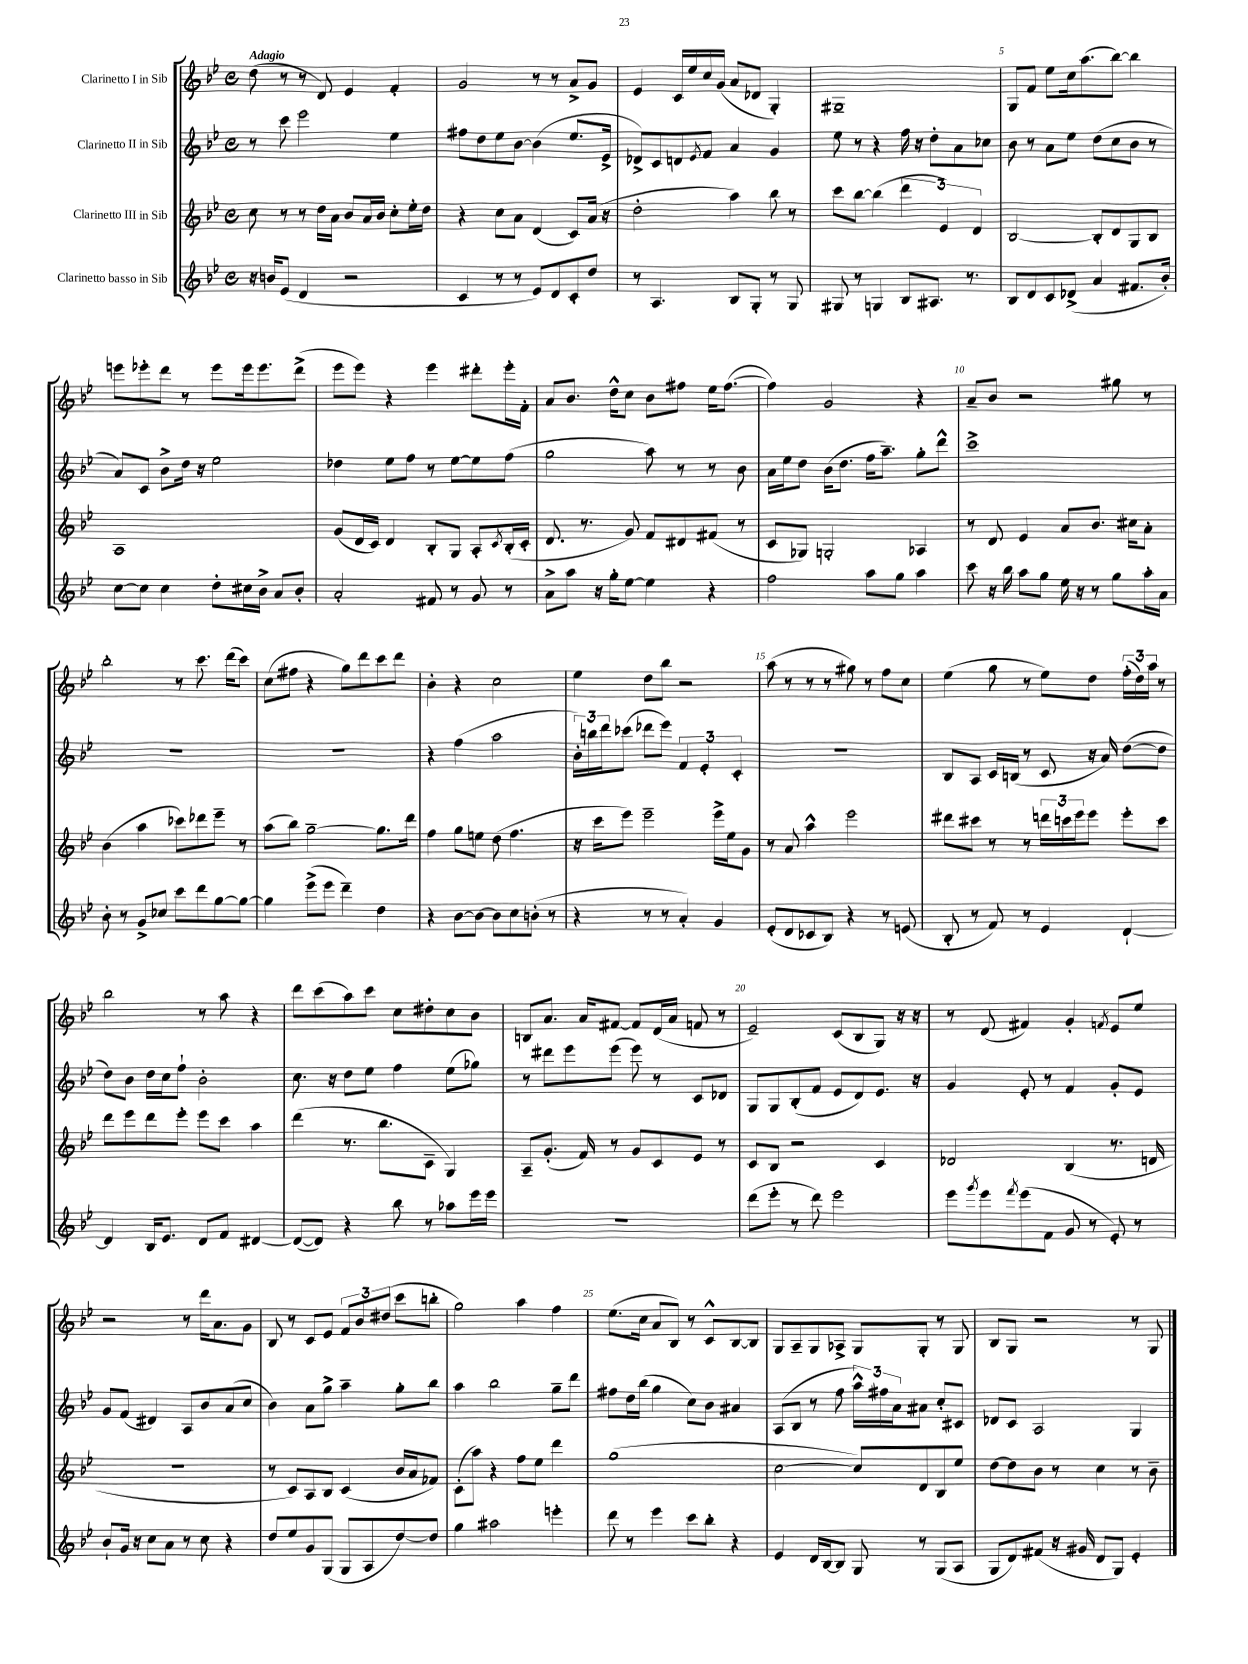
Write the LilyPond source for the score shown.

<<
\new StaffGroup <<
\new Staff = "s0" \with { instrumentName = "Clarinetto I in Sib" } {
    \clef treble \key bes \major \defaultTimeSignature \time 4/4 \tempo "Adagio"
    d''8( r8 r8 d'8) ees'4 f'4-. |
    g'2 r8 r8 a'8-> g'8 |
    ees'4 c'16 ees''16 c''16 g'16( a'8 des'8 g4-.) |
    gis1-- |
    g8 f'8 ees''8 c''16 a''8.( bes''8~) bes''4 |
    e'''8 ees'''8-. d'''8 r8 ees'''8 ees'''16 ees'''8. d'''8->( |
    ees'''8 ees'''8) r4 ees'''4 dis'''8-. ees'''16-. f'16-. |
    a'8 bes'8. d''16-^ c''8 bes'8 fis''8 ees''16 fis''8.~( |
    fis''4) g'2 r4 |
    a'8-- bes'8 r2 gis''8 r8 |
    bes''2-. r8 c'''8. d'''16( c'''8) |
    c''8( fis''8 r4 g''8) d'''8 c'''8 d'''8 |
    bes'4-. r4 c''2 |
    ees''4 d''8 bes''8 r2 |
    a''8( r8 r8 r8 gis''8) r8 f''8 c''8 |
    ees''4( g''8 r8 ees''8) d''8 \tuplet 3/2 { f''16-.( d''16) a''16 } r8 |
    bes''2 r8 a''8 r4 |
    d'''8 c'''8( a''8) c'''8 c''8 dis''8-. c''8 bes'8 |
    b8 a'8. a'16 fis'8~ fis'8 d'16( a'16 f'8 r8 |
    ees'2--) c'8( bes8 g8) r16 r16 |
    r8 d'8( fis'4) g'4-. \acciaccatura { f'8 } ees'8 ees''8 |
    r2 r8 d'''16 a'8. g'8 |
    bes8 r8 c'8 ees'8 \tuplet 3/2 { f'8 bes'8 dis''8( } c'''8 b''8-. |
    g''2) a''4 f''4 |
    ees''8.( c''16 a'8 bes8) r8 c'8-^ bes8~ bes8 |
    g8 a8-- g8 aes8-> g8 g8-. r8 g8 |
    bes8 g8 r2 r8 g8 \bar "|." |
}
\new Staff = "s1" \with { instrumentName = "Clarinetto II in Sib" } {
    \clef treble \key bes \major \defaultTimeSignature \time 4/4
    r8 c'''8 ees'''2 ees''4 |
    fis''8 d''8 ees''8 bes'8~ bes'4( ees''8. ees'16-> |
    des'8->) c'8 d'8 \acciaccatura { ees'8 } f'8 a'4 g'4 |
    ees''8 r8 r4 f''16 r16 d''8-. a'8 ces''8 |
    bes'8 r8 a'8 ees''8 d''8( c''8 bes'8 r8 |
    a'8) c'8 bes'8-> d''16 r16 ees''2 |
    des''4 ees''8 f''8 r8 ees''8~ ees''8 f''8( |
    g''2 a''8) r8 r8 bes'8 |
    a'16 ees''16 d''8 bes'16( d''8. f''16 a''8.--) g''8-. d'''8-^ |
    c'''1-> |
    R1 |
    R1 |
    r4 f''4( a''2 |
    \tuplet 3/2 { bes'16-.) b''16 d'''16 } ces'''8( des'''8 ees'''8) \tuplet 3/2 { f'4 ees'4-. c'4-. } |
    R1 |
    bes8 a8 c'16 b16( r8 c'8 r16 a'16) d''8~( d''8 |
    d''8) bes'8 d''16 c''16 f''8-! bes'2-. |
    c''8. r16 d''8 ees''8 f''4 ees''8( ges''8) |
    r8 dis'''8 ees'''8 ees'''8( ees'''8) r8 c'8 des'8 |
    g8 g8 bes8-.( f'8 ees'8 d'8) ees'8. r16 |
    g'4 ees'8-. r8 f'4 g'8-. ees'8 |
    g'8 f'8( dis'4) a8 bes'8 a'8( c''8 |
    bes'4) a'8 g''8-> a''4-- g''8-. bes''8 |
    a''4 bes''2 g''8-- d'''8 |
    fis''8 d''16 bes''16( g''4 c''8) bes'8 ais'4 |
    a8( bes8 r8 f''8 \tuplet 3/2 { a''16-^) fis''16 a'16 } ais'8 c''8-. cis'8 |
    des'8 c'8 a2 g4 \bar "|." |
}
\new Staff = "s2" \with { instrumentName = "Clarinetto III in Sib" } {
    \clef treble \key bes \major \defaultTimeSignature \time 4/4
    c''8 r8 r8 d''16 a'16 bes'8 a'16 bes'16 c''8-. ees''16-. d''16 |
    r4 c''8 a'8 d'4( c'8) a'16( r16 |
    d''2-. a''4) bes''8 r8 |
    c'''8 bes''8~ bes''4( \tuplet 3/2 { d'''4 ees'4) d'4 } |
    bes2~ bes8-. d'8 g8 bes8 |
    a1 |
    g'8( d'16 c'16) d'4 bes8-. g8 a8-. \acciaccatura { c'8 } bes16-.( c'16-. |
    d'8. r8. g'8) f'8 dis'8 fis'8( r8 |
    c'8 ges8) g2-. aes4 |
    r8 d'8 ees'4 a'8 bes'8. cis''16 a'8-. |
    bes'4( a''4 ces'''8) des'''8 ees'''8-- r8 |
    a''8( bes''8) g''2~-- g''8. d'''16 |
    f''4 g''8 e''8 d''8( f''4. |
    r16 c'''16 ees'''8) ees'''2-- ees'''16-> ees''16 g'8 |
    r8 a'8 a''4-^ ees'''2 |
    dis'''8 cis'''8 r8 r8 \tuplet 3/2 { d'''16 c'''16 ees'''16 } ees'''8 ees'''8-. c'''8 |
    d'''8 ees'''8 d'''8 ees'''8-. ees'''8 c'''8 a''4 |
    d'''4( r8. bes''8. c'8-- g4) |
    a8-- g'8.-.( f'16) r8 g'8 c'8 ees'8 r8 |
    c'8 bes8 r2 c'4 |
    des'2 bes4( r8. d'16 |
    r1 |
    r8 c'8) a8 bes8 c'4( bes'16 a'16 fes'8) |
    c'8-.( a''8) r4 f''8 ees''8 d'''4 |
    g''1( |
    c''2~ c''8) d'8 bes8 ees''8 |
    d''8~ d''8 bes'8 r8 c''4 r8 bes'8-- \bar "|." |
}
\new Staff = "s3" \with { instrumentName = "Clarinetto basso in Sib" } {
    \clef treble \key bes \major \defaultTimeSignature \time 4/4
    r16 b'16 ees'8( d'4 r2 |
    c'4 r8 r8 ees'8) d'8 c'8-. d''8 |
    r8 a4. bes8 g8-. r8 g8 |
    gis8 r8 g4 bes8 ais8. r8. |
    bes8 d'8 c'8 des'8->( a'4 fis'8. bes'16-.) |
    c''8~ c''8 c''4 d''8-. cis''16 bes'16-> a'8 bes'8-. |
    a'2-. fis'8 r8 g'8 r8 |
    a'8-> a''8 r16 g''16-. ees''8~ ees''4 r4 |
    f''2 a''8 g''8 a''4 |
    c'''8 r16 bes''16 a''8 g''8 ees''16 r16 r8 g''8 a''16-. a'16 |
    bes'8-. r8 g'8-> ces''8 c'''8 d'''8 g''8~ g''8~ |
    g''4 ees'''8->( ees'''8 d'''4--) d''4 |
    r4 bes'8~ bes'8~ bes'8 c''8 b'8-.( r8 |
    r4 r8 r8 a'4-.) g'4 |
    ees'8-.( d'8 ces'8 bes8) r4 r8 e'8( |
    bes8-. r8 f'8) r8 ees'4 d'4~-! |
    d'4 bes16 ees'8. d'8 f'8 dis'4~ |
    dis'8~( dis'8) r4 bes''8 r8 aes''8 ees'''16 ees'''16 |
    R1 |
    d'''8( ees'''8-. r8 d'''8) ees'''2 |
    ees'''8 \acciaccatura { g'''8 } ees'''8 \acciaccatura { f'''8 } ees'''8( f'8 g'8 r8 ees'8-.) r8 |
    bes'8-! g'16 r16 c''8 a'8 r8 c''8 r4 |
    d''8 ees''8 g'8 g8( g8 a8 d''8~) d''8 |
    g''4 ais''2 e'''4-. |
    d'''8 r8 ees'''4 c'''8 bes''8-. r4 |
    ees'4 d'16 bes16~ bes8 g8 r8 g8( a8 |
    g8 d'8) fis'8( r16 gis'16 d'8 g8) ees'4-. \bar "|." |
}
>>
>>
\layout { \context { \Score \override BarNumber.break-visibility = ##(#f #t #t) barNumberVisibility = #(every-nth-bar-number-visible 5) } }
